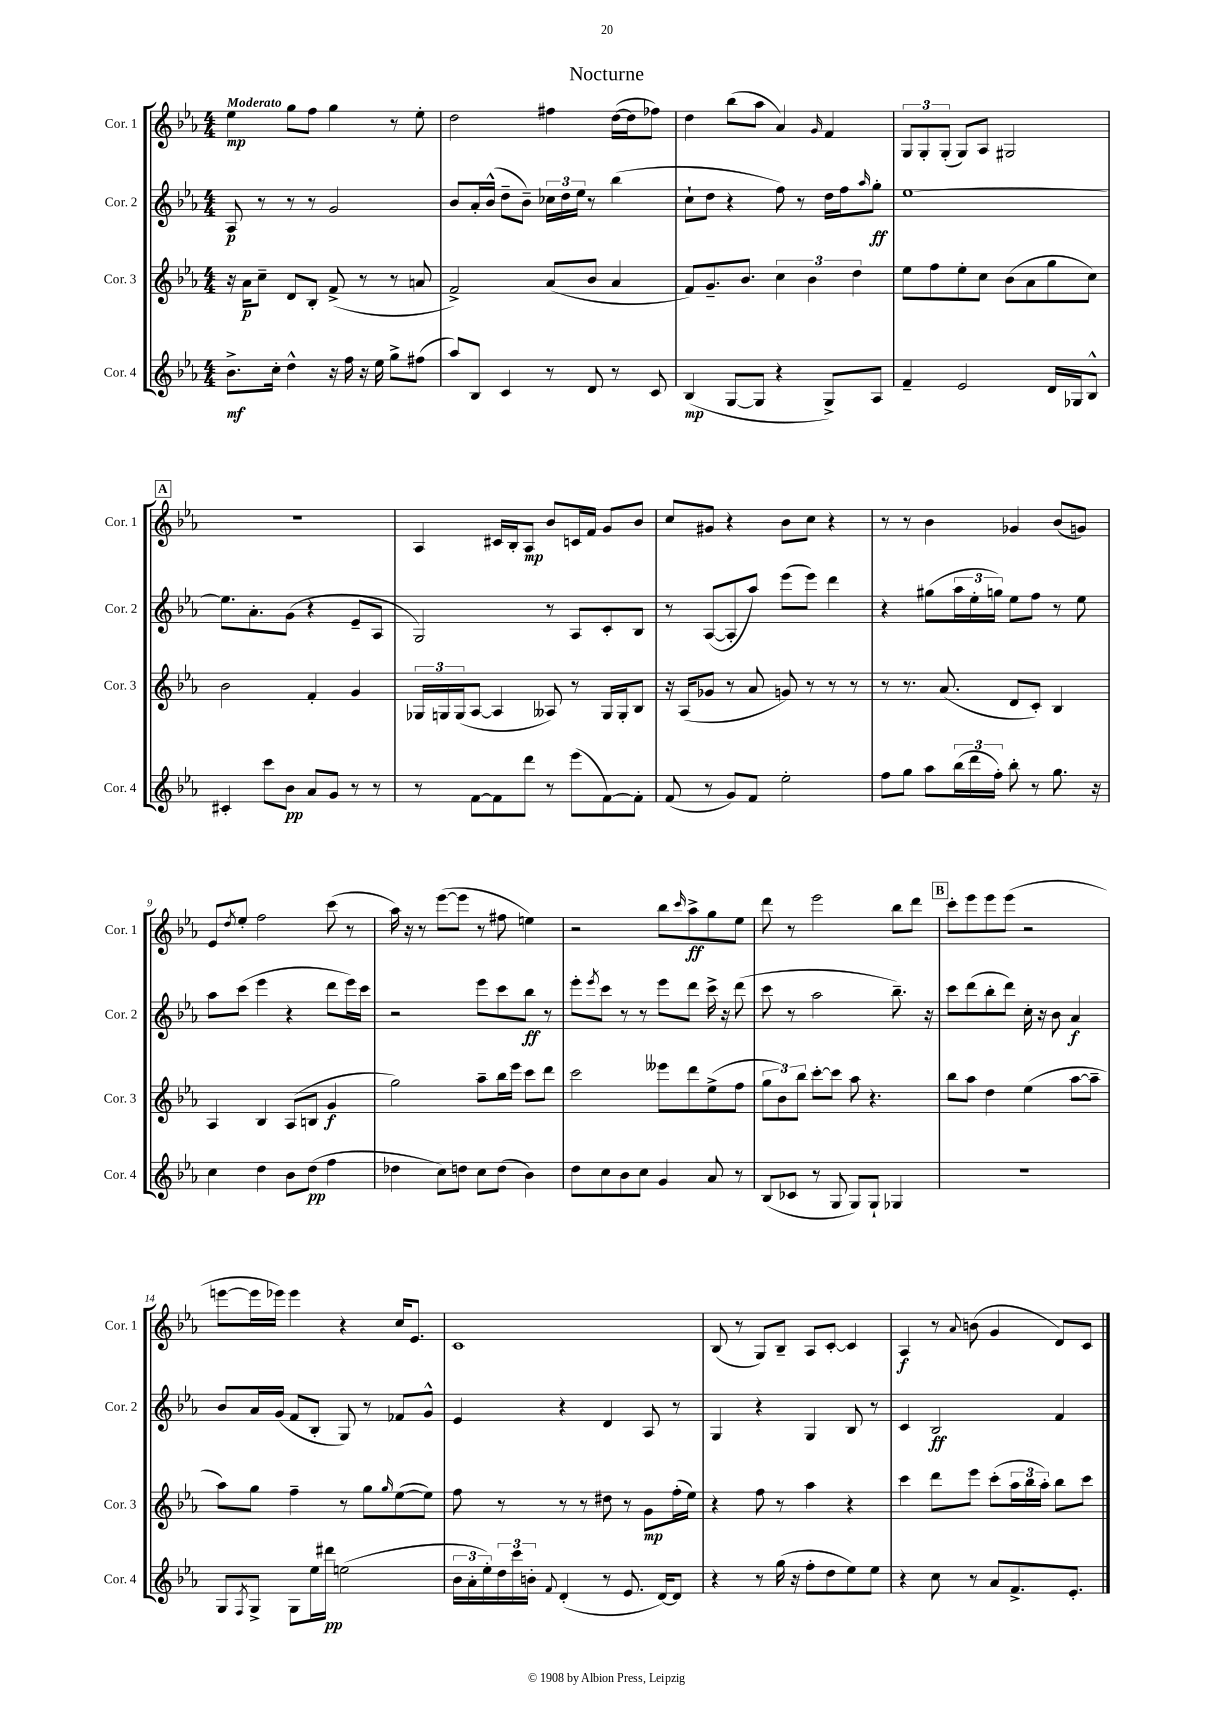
\header { title = "Nocturne" }
<<
\new StaffGroup <<
\new Staff = "s0" \with { instrumentName = "Cor. 1" shortInstrumentName = "Cor. 1" } {
    \clef treble \key ees \major \numericTimeSignature \time 4/4 \tempo "Moderato"
    ees''4\mp g''8 f''8 g''4 r8 ees''8-. |
    d''2 fis''4 d''16~( d''16 fes''8) |
    d''4 bes''8( aes''8 aes'4) \grace { g'16 } f'4 |
    \tuplet 3/2 { g8 g8-. g8-.( } g8) aes8 gis2 |
    \mark \markup { \box "A" } R1 |
    aes4 cis'16 bes16-. aes8\mp bes'8 c'16 f'16 g'8 bes'8 |
    c''8 gis'8 r4 bes'8 c''8 r4 |
    r8 r8 bes'4 ges'4 bes'8( g'8) |
    ees'8 \acciaccatura { d''8 } ees''8-. f''2 c'''8( r8 |
    aes''16) r16 r8 ees'''8~( ees'''8 r8 fis''8 e''4) |
    r2 bes''8 \grace { c'''16 } aes''8->\ff g''8 ees''8 |
    d'''8 r8 ees'''2 bes''8 d'''8 |
    \mark \markup { \box "B" } c'''8-. ees'''8 ees'''8 ees'''8( r2 |
    e'''8~ e'''16 ees'''16) ees'''4 r4 c''16 ees'8. |
    c'1 |
    bes8( r8 g8) bes8-- aes8 c'8~-. c'4 |
    aes4\f r8 \appoggiatura { aes'8 } b'8( g'4 d'8) c'8 \bar "|." |
}
\new Staff = "s1" \with { instrumentName = "Cor. 2" shortInstrumentName = "Cor. 2" } {
    \clef treble \key ees \major \numericTimeSignature \time 4/4
    aes8\p r8 r8 r8 g'2 |
    bes'8 aes'16-. bes'16-^( d''8-- bes'8--) \tuplet 3/2 { ces''16 d''16 ees''16 } r8 bes''4( |
    c''8-! d''8 r4 f''8) r8 d''16 f''16 \grace { aes''16 } g''8-.\ff |
    ees''1~ |
    \mark \markup { \box "A" } ees''8. aes'8.-. g'8( r4 ees'8-- aes8 |
    g2) r8 aes8 c'8-. bes8 |
    r8 aes8~( aes8-. aes''8) ees'''8( ees'''8) d'''4 |
    r4 gis''8( \tuplet 3/2 { aes''16 ees''16-. g''16) } ees''8 f''8 r8 ees''8 |
    aes''8 c'''8( ees'''4 r4 d'''8 ees'''16) c'''16 |
    r2 ees'''8 c'''8 bes''8\ff r8 |
    ees'''8-. \acciaccatura { ees'''8 } c'''8 r8 r8 ees'''8 d'''8 c'''16-> r16 d'''8( |
    c'''8 r8 aes''2 bes''8.--) r16 |
    \mark \markup { \box "B" } c'''8 d'''8( bes''8-. d'''8) c''16-. r16 bes'8 aes'4\f |
    bes'8 aes'16 g'16( f'8 bes8-. g8) r8 fes'8 g'8-^ |
    ees'4 r4 d'4 aes8 r8 |
    g4 r4 g4 bes8 r8 |
    c'4 bes2\ff f'4 \bar "|." |
}
\new Staff = "s2" \with { instrumentName = "Cor. 3" shortInstrumentName = "Cor. 3" } {
    \clef treble \key ees \major \numericTimeSignature \time 4/4
    r16 aes'16\p c''8-- d'8 bes8-. f'8->( r8 r8 a'8 |
    f'2->) aes'8( bes'8 aes'4 |
    f'8) g'8.-- bes'8. \tuplet 3/2 { c''4 bes'4 d''4 } |
    ees''8 f''8 ees''8-. c''8 bes'8( aes'8 g''8 c''8) |
    \mark \markup { \box "A" } bes'2 f'4-. g'4 |
    \tuplet 3/2 { ges16 g16 g16( } aes8~ aes4 aeses8) r8 g16 g16-. bes8 |
    r16 aes16( ges'8 r8 aes'8 g'8) r8 r8 r8 |
    r8 r8. aes'8.( d'8 c'8-.) bes4 |
    aes4 bes4 aes8( b8 g'4\f |
    g''2) aes''8-- bes''16 ees'''16 c'''8 d'''8 |
    c'''2 eeses'''8 d'''8 ees''8->( f''8 |
    \tuplet 3/2 { g''8 bes'8) bes''8 } c'''8~-. c'''8 aes''8 r4. |
    \mark \markup { \box "B" } bes''8 aes''8 d''4 ees''4( aes''8~ aes''8-- |
    aes''8) g''8 f''4-- r8 g''8 \grace { g''16 } ees''8~( ees''8) |
    f''8 r8 r8 r8 dis''8 r8 g'8\mp f''16-.( ees''16) |
    r4 f''8 r8 aes''4 r4 |
    c'''4 d'''8 ees'''8 c'''8-.( \tuplet 3/2 { aes''16 bes''16 aes''16-.) } bes''8 c'''8 \bar "|." |
}
\new Staff = "s3" \with { instrumentName = "Cor. 4" shortInstrumentName = "Cor. 4" } {
    \clef treble \key ees \major \numericTimeSignature \time 4/4
    bes'8.->\mf c''16-. d''4-^ r16 f''16 r16 ees''16 g''8-> fis''8( |
    aes''8) bes8 c'4 r8 d'8 r8 c'8 |
    bes4\mp( g8~ g8 r4 g8->) aes8 |
    f'4-- ees'2 d'16 ges16 bes8-^ |
    \mark \markup { \box "A" } cis'4-. c'''8 bes'8\pp aes'8 g'8 r8 r8 |
    r8 f'8~ f'8 d'''8 r8 ees'''8( f'8~) f'8-. |
    f'8( r8 g'8) f'8 ees''2-. |
    f''8 g''8 aes''8 \tuplet 3/2 { bes''16( d'''16 f''16-.) } bes''8-. r8 g''8. r16 |
    c''4 d''4 bes'8 d''8\pp( f''4 |
    des''4 c''8) d''8 c''8 d''8( bes'4) |
    d''8 c''8 bes'8 c''8 g'4 aes'8 r8 |
    bes8( ces'8 r8 g8 g8) g8-! ges4 |
    \mark \markup { \box "B" } R1 |
    g8 \acciaccatura { f8 } g8-> g8 ees''16 dis'''16\pp e''2( |
    \tuplet 3/2 { bes'16 aes'16-. ees''16-.) } \tuplet 3/2 { d''16 c'''16 b'16-. } \appoggiatura { f'8 } d'4-.( r8 ees'8. d'16~) d'8 |
    r4 r8 g''16( r16 f''8-. d''8 ees''8) ees''8 |
    r4 c''8 r8 aes'8 f'8.-> ees'8.-. \bar "|." |
}
>>
>>
